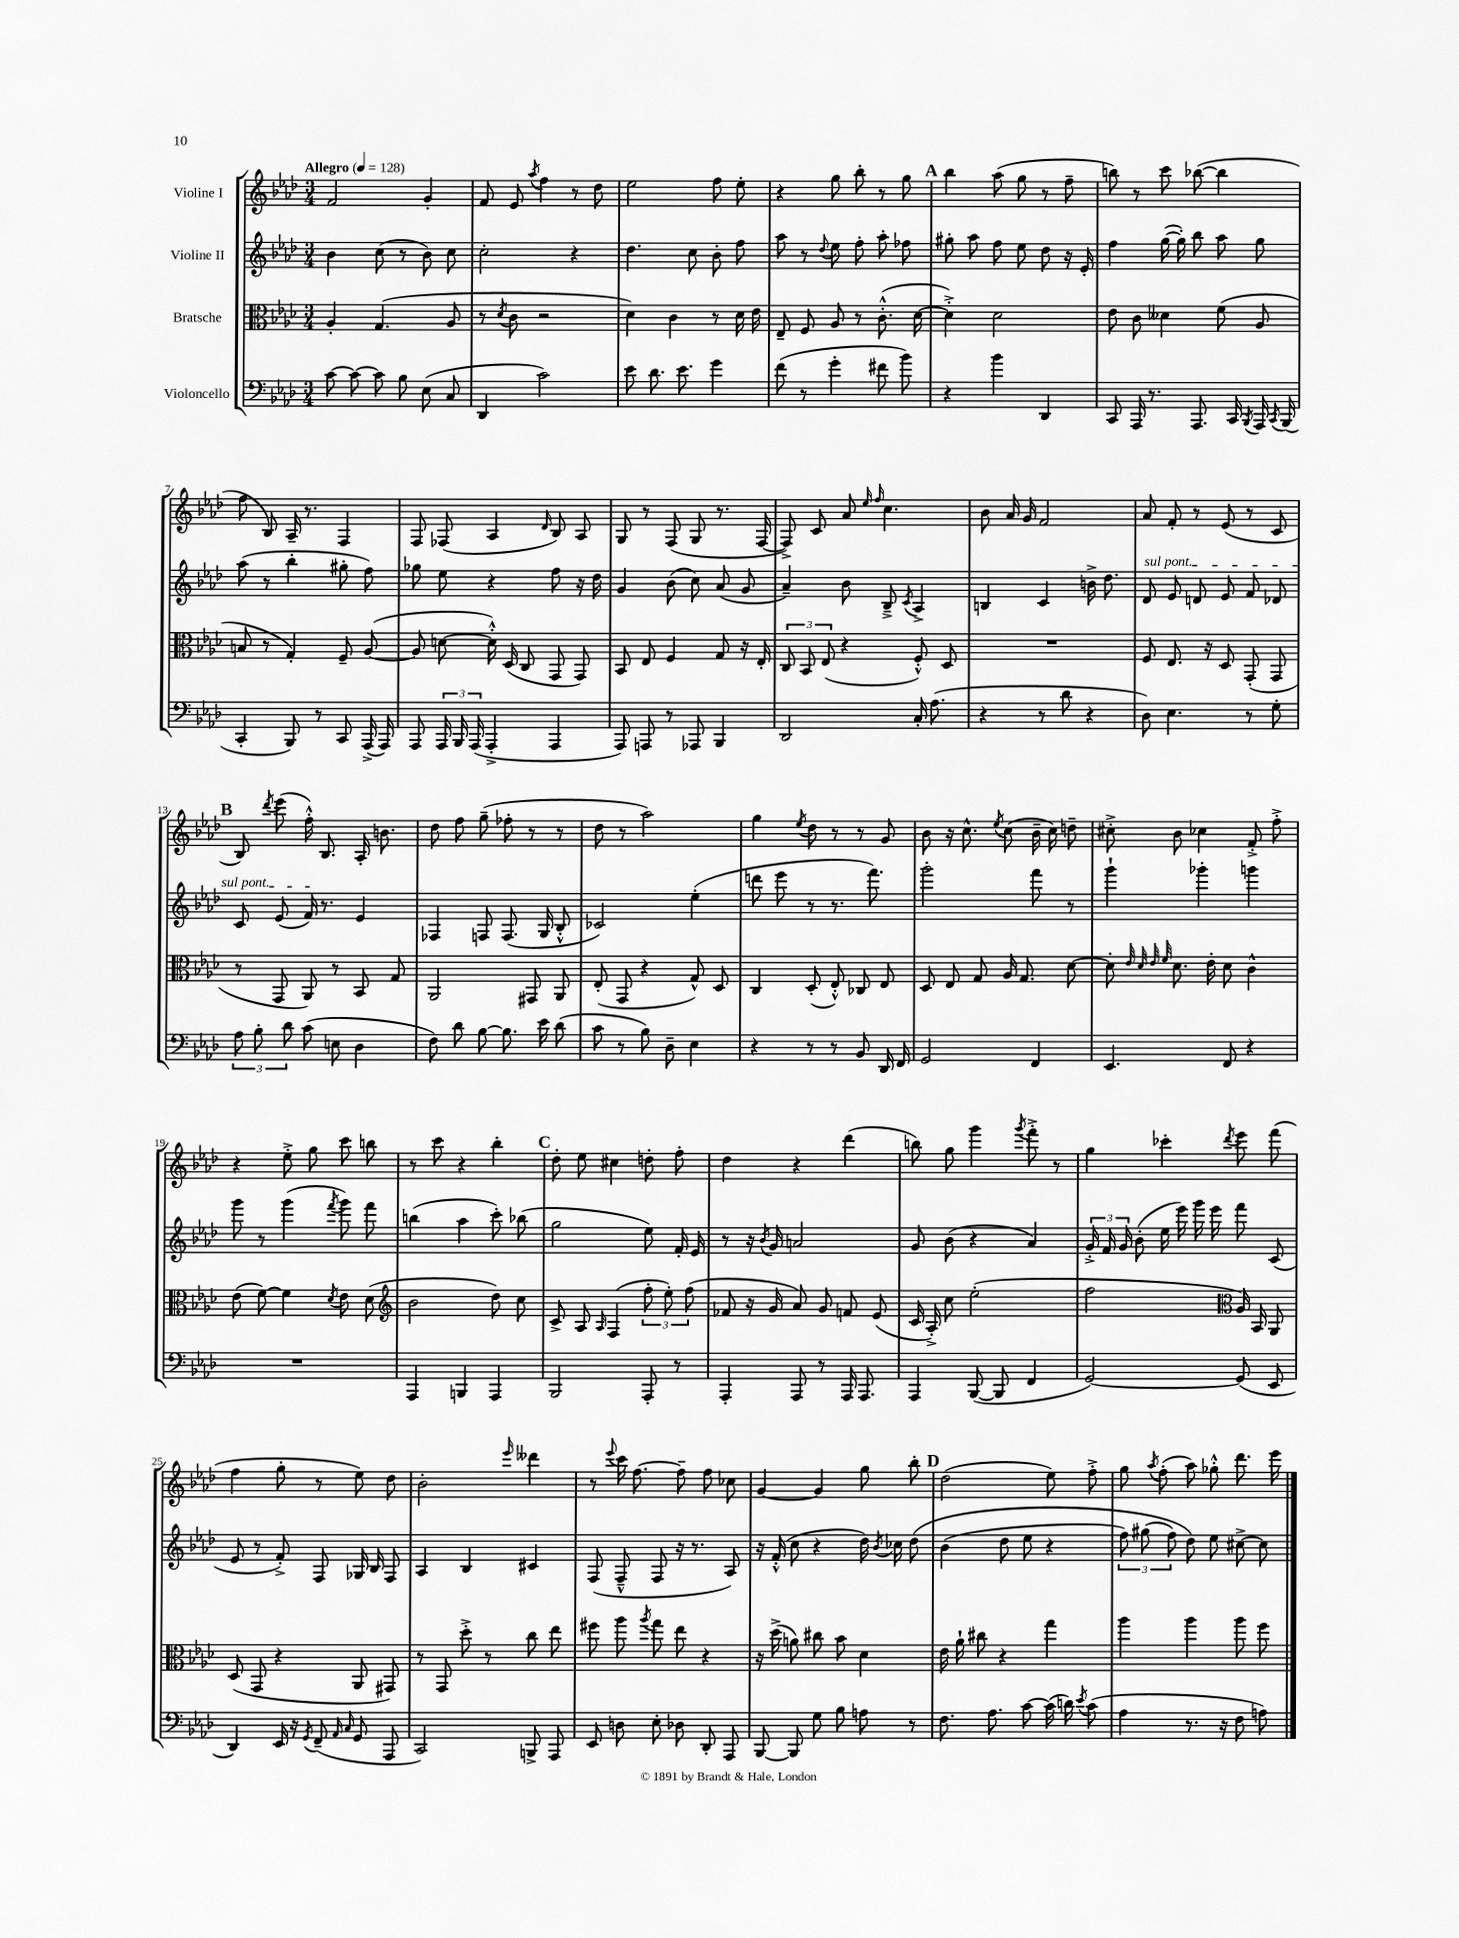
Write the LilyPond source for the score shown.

<<
\new StaffGroup <<
\new Staff = "s0" \with { instrumentName = "Violine I" } {
    \clef treble \key aes \major \numericTimeSignature \time 3/4 \tempo "Allegro" 4 = 128
    \autoBeamOff f'2 g'4-. |
    f'8 ees'8 \acciaccatura { aes''8 } f''4 r8 des''8 |
    ees''2 f''8 ees''8-. |
    r4 g''8 bes''8-. r8 g''8 |
    \mark \markup { \bold "A" } bes''4 aes''8( g''8 r8 f''8-- |
    b''8) r8 c'''8 bes''8~( bes''4 |
    f''8 bes8) aes16-- r8. f4 |
    f8 fes8( aes4 \grace { des'16 } bes8) aes8 |
    g8 r8 f8( g8 r8. f16~ |
    f8->) c'8 aes'8 \grace { ees''16 f''16 } c''4. |
    bes'8 aes'16 g'16 f'2 |
    aes'8 f'8-. r8 ees'8( r8 c'8 |
    \mark \markup { \bold "B" } bes8) \acciaccatura { des'''8 } ees'''8( f''16-.-^) bes8. aes16-. b'8. |
    des''8 f''8 g''8--( fes''8-. r8 r8 |
    des''8 r8 aes''2) |
    g''4 \acciaccatura { ees''8 } des''8 r8 r8 g'8 |
    bes'8 r16 c''8.-^ \acciaccatura { ees''8 } c''8( bes'16-- c''16) d''8-- |
    cis''8-.-> bes'8 ces''4 f'8-.-> f''8-.-> |
    r4 ees''8-.-> g''8 c'''8 b''8 |
    r8 c'''8 r4 bes''4-. |
    \mark \markup { \bold "C" } des''8-. ees''8 cis''4 d''8-. f''8-. |
    des''4 r4 des'''4( |
    b''8) g''8 g'''4 \acciaccatura { g'''8 } f'''8-.-> r8 |
    g''4 ces'''4-. \acciaccatura { des'''8 } ees'''8 f'''8( |
    f''4 g''8-. r8 ees''8) des''8 |
    bes'2-. \grace { ees'''16 } deses'''4 |
    r8 \appoggiatura { ees'''8 } c'''16 f''8.~ f''8-- f''8 ces''8 |
    g'4~ g'4 g''8 bes''8-. |
    \mark \markup { \bold "D" } des''2( ees''8) f''8-.-> |
    g''8 \acciaccatura { aes''8 } f''8-.( aes''8) ges''8-.-^ des'''8. ees'''16 \bar "|." |
}
\new Staff = "s1" \with { instrumentName = "Violine II" } {
    \clef treble \key aes \major \numericTimeSignature \time 3/4
    \autoBeamOff bes'4 c''8( r8 bes'8) c''8 |
    c''2-. r4 |
    des''4. c''8 bes'8-. f''8 |
    aes''8 r8 \appoggiatura { des''8 } ees''8 f''8-. aes''8-. fes''8 |
    \mark \markup { \bold "A" } gis''8-. aes''8 f''8 ees''8 des''8 r16 ees'16-. |
    f''4 g''16~( g''16-.) bes''8 aes''8 g''8 |
    aes''8( r8 bes''4-. gis''8-. f''8) |
    ges''8 ees''8 r4 f''8 r16 des''16 |
    g'4 bes'8( c''8) aes'8( g'8 |
    aes'4--) bes'8 bes8---> \acciaccatura { c'8 } aes4-> |
    b4 c'4 b'16-> des''8. |
    \once \override TextSpanner.bound-details.left.text = \markup { \italic "sul pont." } des'8\startTextSpan ees'8 d'8 ees'8 f'8 des'8 |
    \mark \markup { \bold "B" } c'8 ees'8( f'16\stopTextSpan) r8. ees'4 |
    fes4 f8 f8.( g16 bes8-.-^ |
    ces'2) ees''4-.( |
    d'''8 ees'''8 r8 r8. f'''8.) |
    g'''2-. f'''8 r8 |
    g'''4-! ges'''4-. g'''4 |
    g'''8 r8 g'''4( \acciaccatura { f'''8 } g'''8) f'''8 |
    b''4( aes''4 c'''8-.) bes''8( |
    \mark \markup { \bold "C" } g''2 ees''8) f'16-. ees'16 |
    r8 r16 \acciaccatura { bes'8 } g'16 a'2 |
    g'8 bes'8( r4 aes'4) |
    \tuplet 3/2 { g'16-.-> f'16 g'16 } bes'8-.( ees''16 ees'''16) g'''16 ees'''16 f'''8 c'8( |
    ees'8 r8 f'8-.->) f8 ges16 bes16 f8 |
    aes4 bes4 cis'4 |
    f8( f8---^ f8 r16 r8. aes8) |
    r16 f'16-.-^( c''8 r4 des''16) \acciaccatura { bes'8 } ces''16 des''8\( |
    \mark \markup { \bold "D" } bes'4( des''8 ees''8 r4 |
    \tuplet 3/2 { f''8) gis''8( f''8) } des''8\) ees''8 cis''8~-> cis''8 \bar "|." |
}
\new Staff = "s2" \with { instrumentName = "Bratsche" } {
    \clef alto \key aes \major \numericTimeSignature \time 3/4
    \autoBeamOff aes4-. g4.( aes8 |
    r8 \acciaccatura { des'8 } c'8 r2 |
    des'4) c'4 r8 des'16 ees'16 |
    ees8-- f8 aes8 r8 c'8.-.-^( des'16~ |
    \mark \markup { \bold "A" } des'4-.->) des'2 |
    ees'8 c'8 deses'4 f'8( aes8 |
    b8 r8 g4-.) f8-- aes8~( |
    aes8 d'8~ d'16-.-^) des16( c8 g,8 g,8) |
    bes,8 ees8 f4 g8 r16 ees16-. |
    \tuplet 3/2 { c8 bes,8 ees8( } r4 f8-.-^) des8 |
    R2. |
    f8 ees8. r16 des8 g,8-.( g,8 |
    \mark \markup { \bold "B" } r8 g,8 aes,8) r8 bes,8 g8 |
    aes,2 gis,8 aes,8 |
    ees8-.( g,8 r4 g8-^) des8 |
    c4 des8-.( ees8-.-^) ces8 ees8 |
    des8 ees8 g8 aes16 g8. des'8~ |
    des'8-. \grace { ees'32 des'32 ees'32 f'32 } des'8. ees'16-. des'8 c'4-^ |
    ees'8( f'8~) f'4 \acciaccatura { des'8 } ees'8 des'8( |
    \clef treble bes'2 des''8) c''8 |
    \mark \markup { \bold "C" } c'8-> aes8 \grace { aes16 } f4( \tuplet 3/2 { f''8-. ees''8-.) f''8( } |
    fes'8 r16 g'16 aes'8) g'8 f'8 ees'8( |
    c'16 aes16-.->) c''8 ees''2-.( |
    f''2 \clef alto aes16) bes,16 aes,8 |
    des8( g,8 r4 aes,8 gis,8) |
    r8 g,8 des''8-.-> r8 c''8 ees''8 |
    fis''8 aes''8 \acciaccatura { aes''8 } g''8 ees''8 r4 |
    r16 des''16->( a'8) cis''8 bes'8 des'4 |
    \mark \markup { \bold "D" } ees'16 aes'16-! cis''8 r4 g''4 |
    aes''4 aes''4 aes''8 f''8 \bar "|." |
}
\new Staff = "s3" \with { instrumentName = "Violoncello" } {
    \clef bass \key aes \major \numericTimeSignature \time 3/4
    \autoBeamOff c'8~ c'8~ c'8 bes8 ees8( c8 |
    des,4 c'2) |
    ees'8 des'8. ees'8. g'4 |
    f'8( r8 g'4-. fis'8 bes'8) |
    \mark \markup { \bold "A" } r4 bes'4 des,4 |
    c,8 aes,,16 r8. aes,,8. c,16 \acciaccatura { bes,,8 } aes,,16 \acciaccatura { c,8 } bes,,16( |
    c,4-. bes,,8) r8 c,8 aes,,16->( aes,,16) |
    aes,,8 \tuplet 3/2 { aes,,16 bes,,16 aes,,16( } aes,,4-.-> aes,,4 |
    aes,,8) a,,8 r8 aes,,8 bes,,4 |
    des,2 c16-. aes8.( |
    r4 r8 des'8 r4 |
    des8) ees4. r8 g8-. |
    \mark \markup { \bold "B" } \tuplet 3/2 { aes8 bes8-. des'8 } c'8( e8 des4 |
    f8) des'8 bes8~ bes8. ees'16 des'8( |
    c'8 r8 bes8) des8-- ees4 |
    r4 r8 r8 bes,8 des,16 f,16 |
    g,2 f,4 |
    ees,4. f,8 r4 |
    R2. |
    aes,,4 b,,4 aes,,4 |
    \mark \markup { \bold "C" } bes,,2 aes,,8-. r8 |
    aes,,4-. aes,,8 r8 aes,,16 aes,,8. |
    aes,,4 bes,,8~( bes,,8 f,4 |
    g,2~) g,8( ees,8 |
    des,4) ees,16 r16 \acciaccatura { g,8 } f,8--( \grace { aes,16 c16 } g,8 aes,,8 |
    c,2) b,,8-> aes,,8 |
    ees,8 d8 ees8-. des8 des,8-. aes,,8 |
    bes,,8~ bes,,8 g8 bes8 a8 r8 |
    \mark \markup { \bold "D" } f8. aes8. c'8~ c'16( d'16) \acciaccatura { ees'8 } c'8( |
    aes4 r8. r16 f8 a8) \bar "|." |
}
>>
>>
